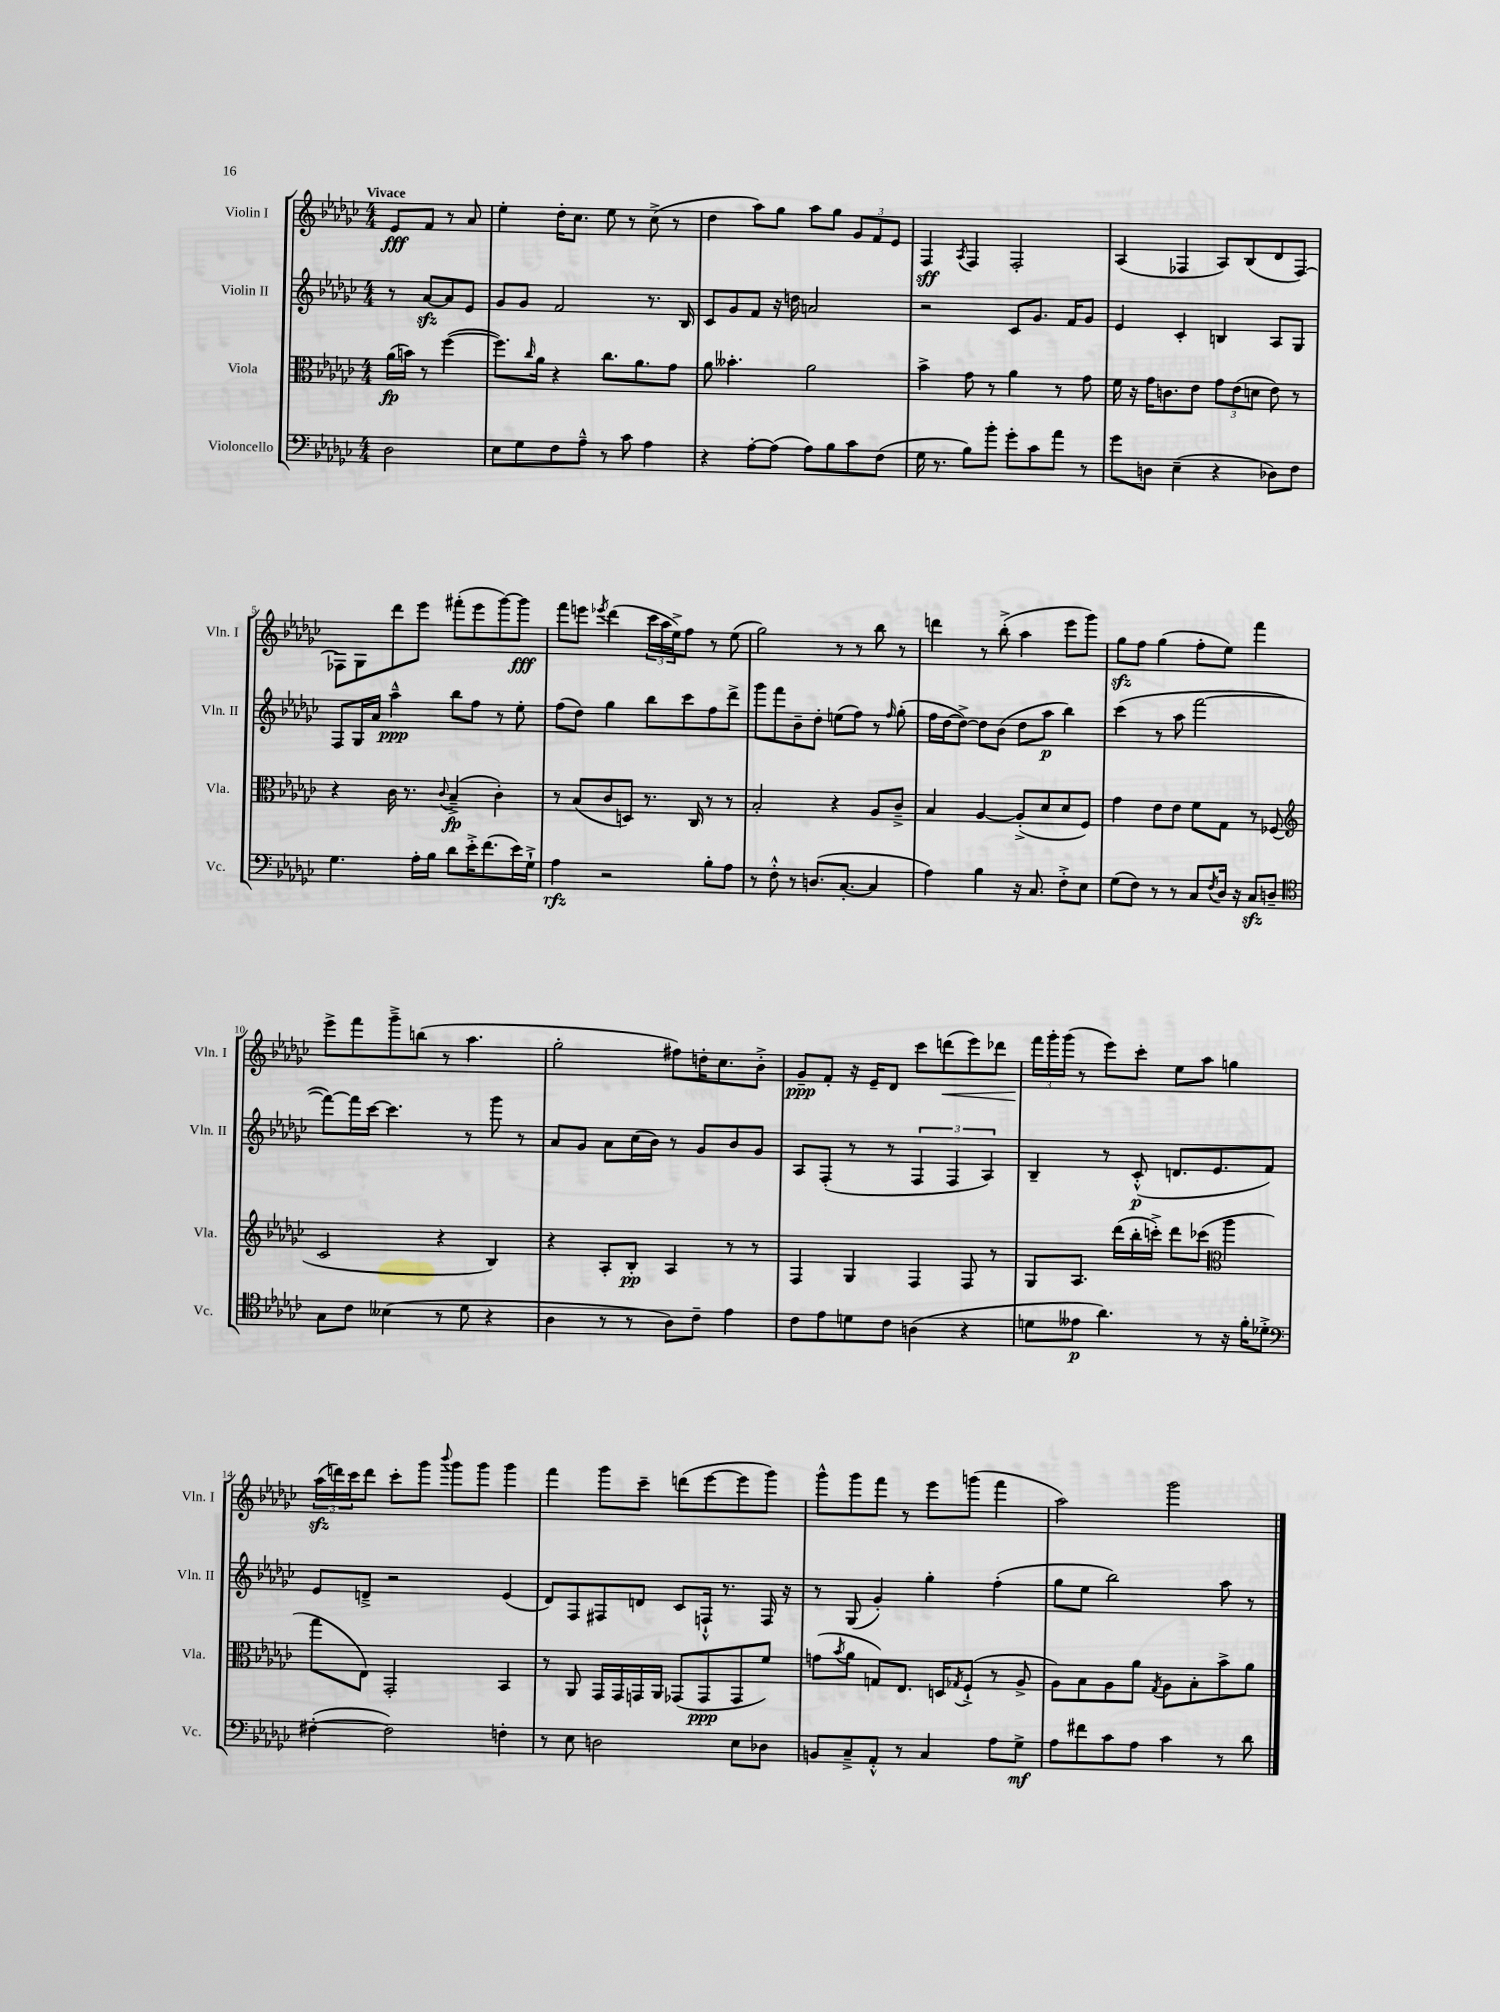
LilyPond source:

<<
\new StaffGroup <<
\new Staff = "s0" \with { instrumentName = "Violin I" shortInstrumentName = "Vln. I" } {
    \clef treble \key ges \major \numericTimeSignature \time 4/4 \partial 2 \tempo "Vivace"
    ees'8\fff f'8 r8 aes'8 |
    ees''4-. des''16-. ces''8. ees''8 r8 ces''8->( r8 |
    des''4 aes''8) ges''8 aes''8 ges''8 \tuplet 3/2 { ges'8 f'8 ees'8 } |
    f4\sff \acciaccatura { aes8 } f4 f2-. |
    aes4( fes4 aes8) bes8( des'8 fes8~) |
    fes8 ges8 des'''8 ees'''8 fis'''8-.( ees'''8 ges'''8~) ges'''8\fff |
    f'''8 e'''8 \acciaccatura { ees'''8 } des'''4( \tuplet 3/2 { ces'''16 aes''16 ees''16->) } f''8 r8 ees''8( |
    ges''2) r8 r8 bes''8 r8 |
    d'''4 r8 bes''8-.->( aes''4 ees'''8 ges'''8) |
    ges''8\sfz f''8 ges''4( f''8-. ees''8) f'''4 |
    ees'''8-> f'''8 ges'''8---> b''8( r8 aes''4. |
    ges''2-. fis''8) d''16-. ces''8. bes'8-.-> |
    ges'8--\ppp f'8-. r16 ees'16-- des'8 ces'''8 d'''8\<( ees'''8) des'''8 |
    \tuplet 3/2 { f'''16\! ges'''16-. ges'''16( } r8 ees'''8) ces'''8-. ees''8 aes''8 g''4 |
    \tuplet 3/2 { aes''16\sfz( d'''16) ces'''16 } d'''8 ces'''8-. ges'''8 \appoggiatura { bes'''8 } ges'''8 ges'''8 ges'''4 |
    f'''4 ges'''8 ces'''8-- d'''8( ees'''8~ ees'''8 ges'''8) |
    ges'''8-^ ges'''8 f'''8 r8 ees'''8 g'''8( f'''4 |
    aes''2) ges'''2 \bar "|." |
}
\new Staff = "s1" \with { instrumentName = "Violin II" shortInstrumentName = "Vln. II" } {
    \clef treble \key ges \major \numericTimeSignature \time 4/4 \partial 2
    r8 aes'8~\sfz aes'8 ees'8 |
    ges'8 ges'8 f'2 r8. bes16 |
    ces'8 ges'8 f'8 r16 d''16 a'2 |
    r2 ces'8 ges'8. f'16 ges'8 |
    ees'4 ces'4-. b4 aes8 ges8 |
    f8 ges16 aes'16 aes''4---^\ppp bes''8 f''8 r8 ees''8-. |
    f''8( des''8) ges''4 bes''8 ces'''8 f''8 des'''8-> |
    ges'''8 f'''8 bes'8-- des''8-. e''8( f''8) r8 \grace { f''16 } ges''8-.( |
    f''16 des''16~ des''8~->) des''8 bes'8( des''8 aes''8\p bes''4) |
    ces'''4( r8 aes''8 f'''2~ |
    f'''8~) f'''16 ces'''16~ ces'''4. r8 ges'''8 r8 |
    aes'8 ges'8 aes'8 ces''16( bes'16) r8 ges'8 bes'8 ges'8 |
    aes8 f8-.( r8 r8 \tuplet 3/2 { f4 f4 aes4) } |
    bes4-- r8 ces'8-.-^\p( d'8. ees'8. f'8) |
    ees'8 d'8---> r2 ees'4( |
    des'8) f8 fis8 d'8 ces'8 f16-!-^ r8. f16 r16 |
    r8 ges8( ges'4-.) ges''4-. f''4-.( |
    ges''8 ees''8 bes''2) aes''8 r8 \bar "|." |
}
\new Staff = "s2" \with { instrumentName = "Viola" shortInstrumentName = "Vla." } {
    \clef alto \key ges \major \numericTimeSignature \time 4/4 \partial 2
    aes'16\fp( b'16) r8 f''4~( |
    f''8.) \grace { ces''16 } aes'16 r4 ces''8. aes'8. ges'8 |
    aes'8 beses'4.-. aes'2 |
    bes'4-> ges'8 r8 aes'4 r8 ges'8 |
    f'16 r16 ges'16 c'8. ees'8 \tuplet 3/2 { ges'8 ees'8( d'8 } ees'8) r8 |
    r4 ces'16 r8. \appoggiatura { ces'8 } bes4--->\fp( ces'4-.) |
    r8 bes8( ces'8 d8) r8. ces16 r8 r8 |
    bes2-. r4 aes8 ces'8---> |
    bes4 aes4~ aes8-.->( des'8 des'8 f8) |
    ges'4 ees'8 ees'8 f'8 ges8 r8 fes8( |
    \clef treble ces'2 r4 bes4) |
    r4 aes8-. bes8-.\pp aes4 r8 r8 |
    f4 ges4 f4 f8 r8 |
    ges8 aes8. des'''16( bes''16-. c'''16-.->) des'''8 ces'''8( \clef alto aes''4 |
    ges''8 ees8) ges,2-. bes,4 |
    r8 aes,8 ges,16 ges,16 g,16 aes,16 ges,8( ges,8\ppp ges,8 f'8) |
    g'8( \acciaccatura { bes'8 } aes'8 g8) ees8. d16 \acciaccatura { ges8 } f8-!->( r8 aes8-> |
    aes8) bes8 aes8 aes'8 \acciaccatura { ges8 } aes8 bes8-. bes'8-> aes'8 \bar "|." |
}
\new Staff = "s3" \with { instrumentName = "Violoncello" shortInstrumentName = "Vc." } {
    \clef bass \key ges \major \numericTimeSignature \time 4/4 \partial 2
    des2 |
    ees8 ges8 f8 aes8---^ r8 ces'8 aes4 |
    r4 aes8~-. aes8( aes8) bes8 ces'8 f8( |
    ges16 r8. bes8) bes'8-. ges'8-. ces'8 aes'8 r8 |
    ges'8 d8 ees4--( r4 des8) f8 |
    ges4. aes16-. bes16 des'8 ees'16-.-> f'8.( ees'16) ges16-!-> |
    aes4\rfz r2 bes8-. aes8 |
    r8 f8-.-^ r8 d8.( ces8.~-. ces4 |
    aes4) bes4 r16 ces8. f8-.-> ees8 |
    ges8( f8) r8 r8 ces8 \acciaccatura { f8 } des16 r16 ces8\sfz d8-- |
    \clef tenor ges8 ces'8 beses4( r8 des'8 r4 |
    aes4 r8 r8 aes8) ces'8-- ees'4 |
    ces'8 ees'8 d'8 ces'8 a4( r4 |
    d'8 eeses'8\p aes'4.) r8 r16 f'16-. des'8-.-> |
    \clef bass fis4~-.( fis2) f4-. |
    r8 ees8 d2 ees8 des8 |
    b,8 ces8---> aes,8-.-^ r8 ces4 aes8 ges8->\mf |
    aes8 fis'8 ces'8 aes8 ces'4 r8 des'8 \bar "|." |
}
>>
>>
